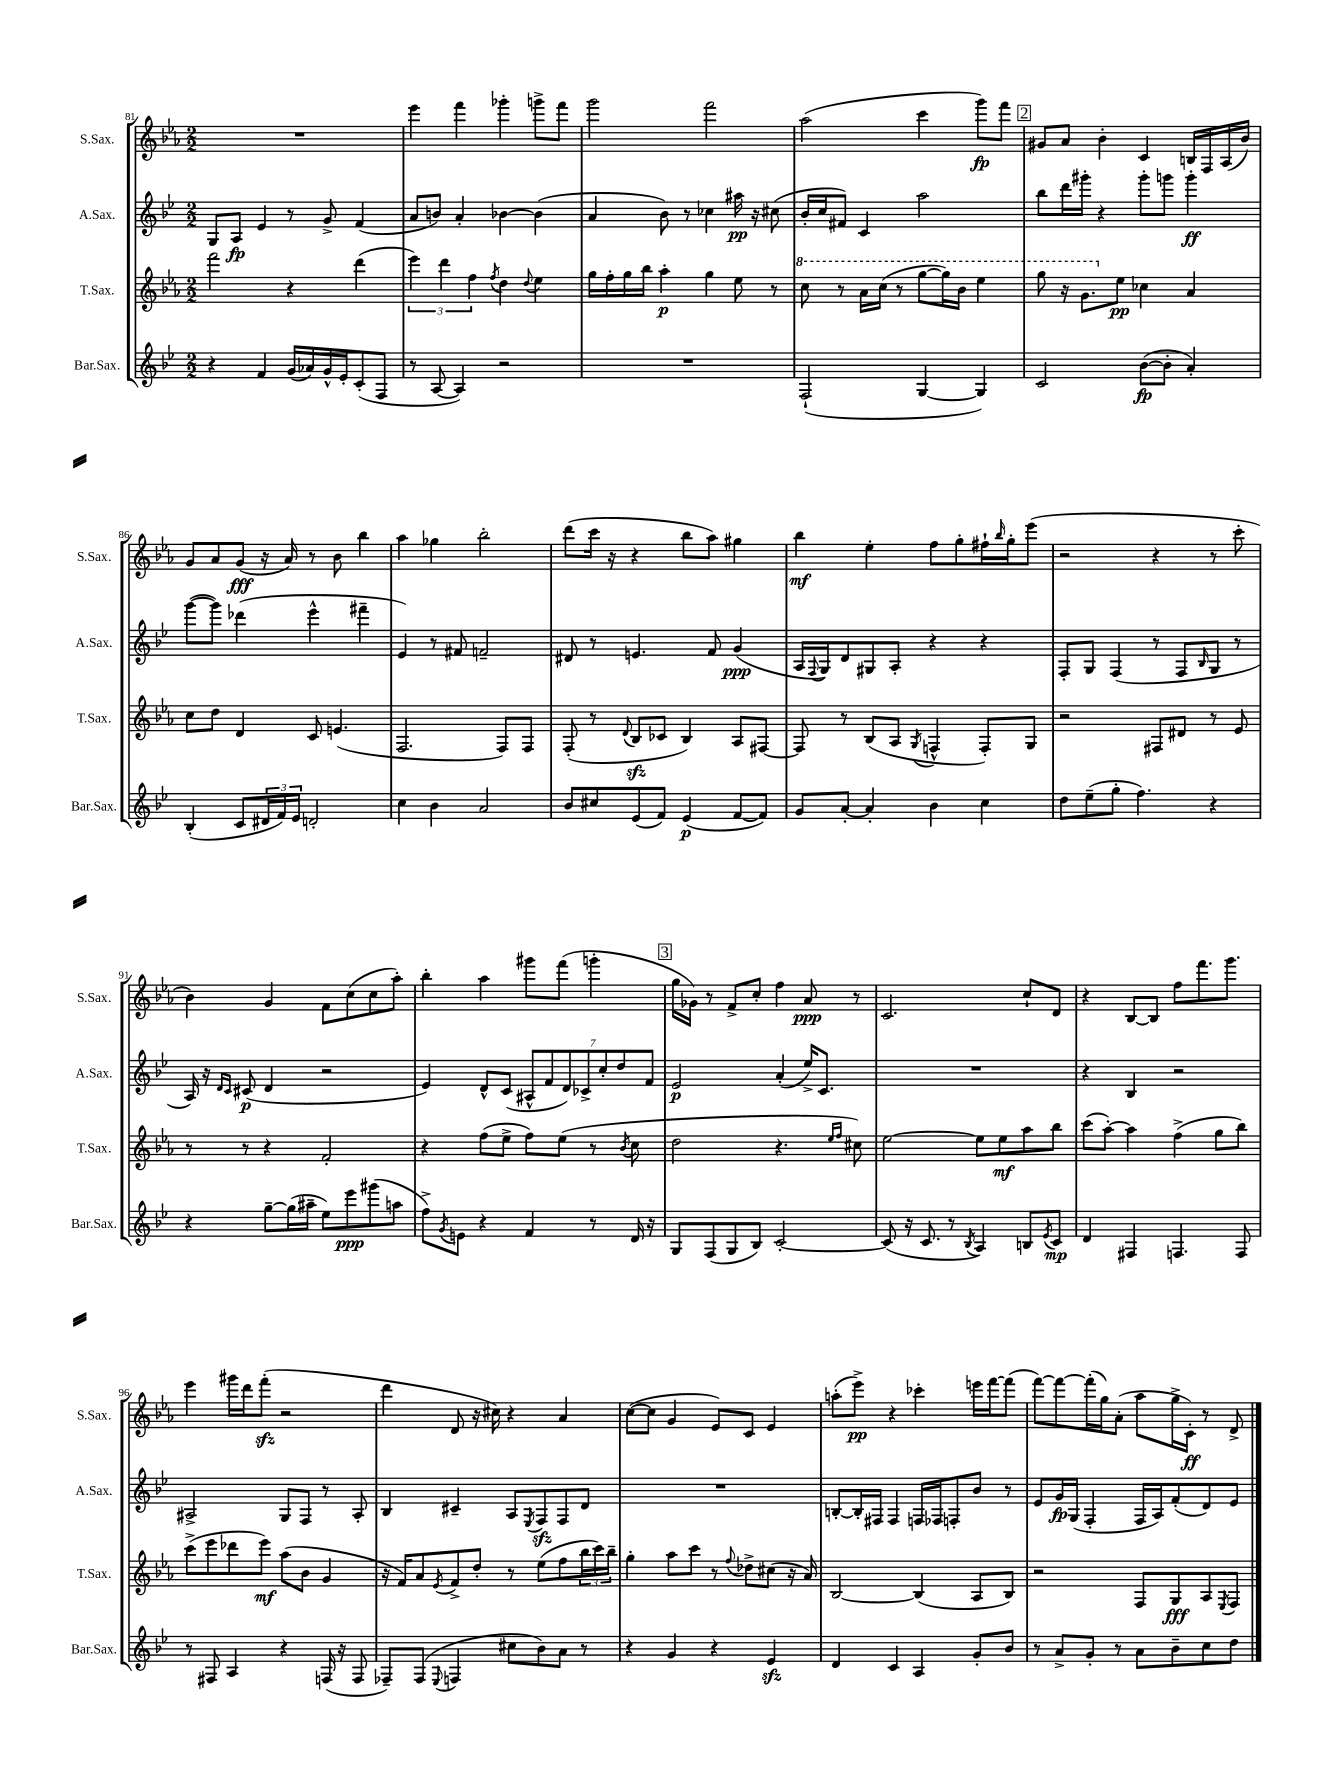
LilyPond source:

<<
\new StaffGroup <<
\new Staff = "s0" \with { instrumentName = "S.Sax." shortInstrumentName = "S.Sax." } {
    \clef treble \key ees \major \numericTimeSignature \time 2/2
    R1 |
    ees'''4 f'''4 ges'''4-. g'''8-> f'''8 |
    g'''2 f'''2 |
    aes''2( c'''4 g'''8\fp) f'''8 |
    \mark \markup { \box "2" } gis'8 aes'8 bes'4-. c'4 b16 f16 aes16( bes'16) |
    g'8 aes'8 g'8\fff( r16 aes'16) r8 bes'8 bes''4 |
    aes''4 ges''4 bes''2-. |
    d'''8( c'''16 r16 r4 bes''8 aes''8) gis''4 |
    bes''4\mf ees''4-. f''8 g''8-. fis''16-! \grace { bes''16 } g''16-. ees'''8( |
    r2 r4 r8 c'''8-. |
    bes'4) g'4 f'8 c''8( c''8 aes''8-.) |
    bes''4-. aes''4 gis'''8 f'''8( g'''4-. |
    \mark \markup { \box "3" } g''16 ges'16) r8 f'8-> c''8-. f''4 aes'8\ppp r8 |
    c'2. c''8-! d'8 |
    r4 bes8~ bes8 f''8 f'''8. g'''8. |
    ees'''4 gis'''16 d'''16 f'''8-.\sfz( r2 |
    d'''4 d'8 r16 cis''16) r4 aes'4 |
    c''8~( c''8 g'4 ees'8) c'8 ees'4 |
    a''8-.( ees'''8->\pp) r4 ces'''4-. e'''16 f'''16~ f'''8( |
    f'''8~) f'''8~ f'''16-.( g''16) aes'8-.( aes''8 g''16-> c'16-.\ff) r8 d'8-> \bar "|." |
}
\new Staff = "s1" \with { instrumentName = "A.Sax." shortInstrumentName = "A.Sax." } {
    \clef treble \key bes \major \numericTimeSignature \time 2/2
    g8 a8\fp ees'4 r8 g'8-> f'4( |
    a'8 b'8) a'4-. bes'4~ bes'4( |
    a'4 bes'8) r8 ces''4 ais''16\pp r16 cis''8( |
    bes'16-. c''16 fis'8) c'4 a''2 |
    \mark \markup { \box "2" } bes''8 d'''16 gis'''16-. r4 gis'''8-. g'''8 g'''4-.\ff |
    g'''8~( g'''8) des'''4( ees'''4-^ fis'''4-- |
    ees'4) r8 fis'8 f'2-- |
    dis'8 r8 e'4. f'8 g'4\ppp( |
    a16 \appoggiatura { f8 } g16) d'8 gis8 a8-. r4 r4 |
    f8-. g8 f4( r8 f8 \grace { bes16 } g8 r8 |
    a16) r16 \grace { d'16 c'16 } cis'8\p( d'4 r2 |
    ees'4) d'8-^ c'8( \tuplet 7/4 { ais8-^ f'8 d'8) ces'8-> c''8-. d''8 f'8 } |
    \mark \markup { \box "3" } ees'2\p a'4-.( ees''16->) c'8. |
    R1 |
    r4 bes4 r2 |
    ais2-> g8 f8 r8 ais8-. |
    bes4 cis'4-- a8 \acciaccatura { ees8 } f8\sfz f8 d'8 |
    R1 |
    b8~-. b16-. fis16 fis4 f16 fes16 f8-. bes'8 r8 |
    ees'8 g'16\fp g16( f4-. f16 a16) f'8-.( d'8) ees'8 \bar "|." |
}
\new Staff = "s2" \with { instrumentName = "T.Sax." shortInstrumentName = "T.Sax." } {
    \clef treble \key ees \major \numericTimeSignature \time 2/2
    f'''2 r4 d'''4( |
    \tuplet 3/2 { ees'''4) d'''4 f''4 } \acciaccatura { f''8 } d''4 \appoggiatura { d''8 } ees''4 |
    g''16 f''16-. g''16 bes''16 aes''4-.\p g''4 ees''8 r8 |
    \ottava #1 c'''8 r8 aes''16 c'''16( r8 g'''8~ g'''16) bes''16 ees'''4 |
    \mark \markup { \box "2" } g'''8 r16 g''8. \ottava #0 ees''8\pp ces''4 aes'4 |
    c''8 d''8 d'4 c'8 e'4.( |
    f2. f8) f8 |
    f8-.( r8 \appoggiatura { d'8 } bes8\sfz ces'8 bes4) aes8 fis8~ |
    fis8 r8 bes8( aes8 \acciaccatura { g8 } f4-^ f8-.) g8 |
    r2 fis8 dis'8 r8 ees'8 |
    r8 r8 r4 f'2-. |
    r4 f''8( ees''8-> f''8) ees''8( r8 \acciaccatura { bes'8 } c''8 |
    \mark \markup { \box "3" } d''2 r4. \grace { ees''16 f''16 } cis''8) |
    ees''2~ ees''8 ees''8\mf aes''8 bes''8 |
    c'''8( aes''8~-.) aes''4 f''4->( g''8 bes''8) |
    c'''8->( ees'''8 des'''8 ees'''8\mf) aes''8( bes'8 g'4 |
    r16 f'16) aes'8 \acciaccatura { ees'8 } f'8-> d''8-. r8 ees''8( f''8 \tuplet 3/2 { bes''16 c'''16) bes''16-- } |
    g''4-. aes''8 c'''8 r8 \appoggiatura { f''8 } des''8-> cis''8( r16 aes'16) |
    bes2~ bes4( aes8 bes8) |
    r2 f8 g8\fff aes8 \acciaccatura { ees8 } f8 \bar "|." |
}
\new Staff = "s3" \with { instrumentName = "Bar.Sax." shortInstrumentName = "Bar.Sax." } {
    \clef treble \key bes \major \numericTimeSignature \time 2/2
    r4 f'4 g'16( aes'16) g'16-^ ees'16-. c'8-.( f8 |
    r8 a8~ a4) r2 |
    R1 |
    f2-!( g4~ g4) |
    \mark \markup { \box "2" } c'2 bes'8~\fp( bes'8-. a'4-.) |
    bes4-.( c'8 \tuplet 3/2 { dis'16 f'16) ees'16 } d'2-. |
    c''4 bes'4 a'2 |
    bes'8 cis''8 ees'8( f'8) ees'4\p( f'8~ f'8) |
    g'8 a'8~-. a'4-. bes'4 c''4 |
    d''8 ees''8--( g''8-. f''4.) r4 |
    r4 g''8~-- g''16( ais''16-- ees''8) ees'''8\ppp gis'''8( a''8 |
    f''8->) \acciaccatura { g'8 } e'8 r4 f'4 r8 d'16 r16 |
    \mark \markup { \box "3" } g8 f8( g8 bes8) c'2~-. |
    c'8( r16 c'8. r8 \acciaccatura { bes8 } a4) b8 \acciaccatura { ees'8 } c'8\mp |
    d'4 fis4 f4. f8 |
    r8 fis8 a4 r4 f16( r16 f8 |
    fes8--) fes8( \appoggiatura { ees8 } f4 cis''8 bes'8) a'8 r8 |
    r4 g'4 r4 ees'4\sfz |
    d'4 c'4 a4 g'8-. bes'8 |
    r8 a'8-> g'8-. r8 a'8 bes'8-- c''8 d''8 \bar "|." |
}
>>
>>
\layout { \context { \Score currentBarNumber = #81 } }
